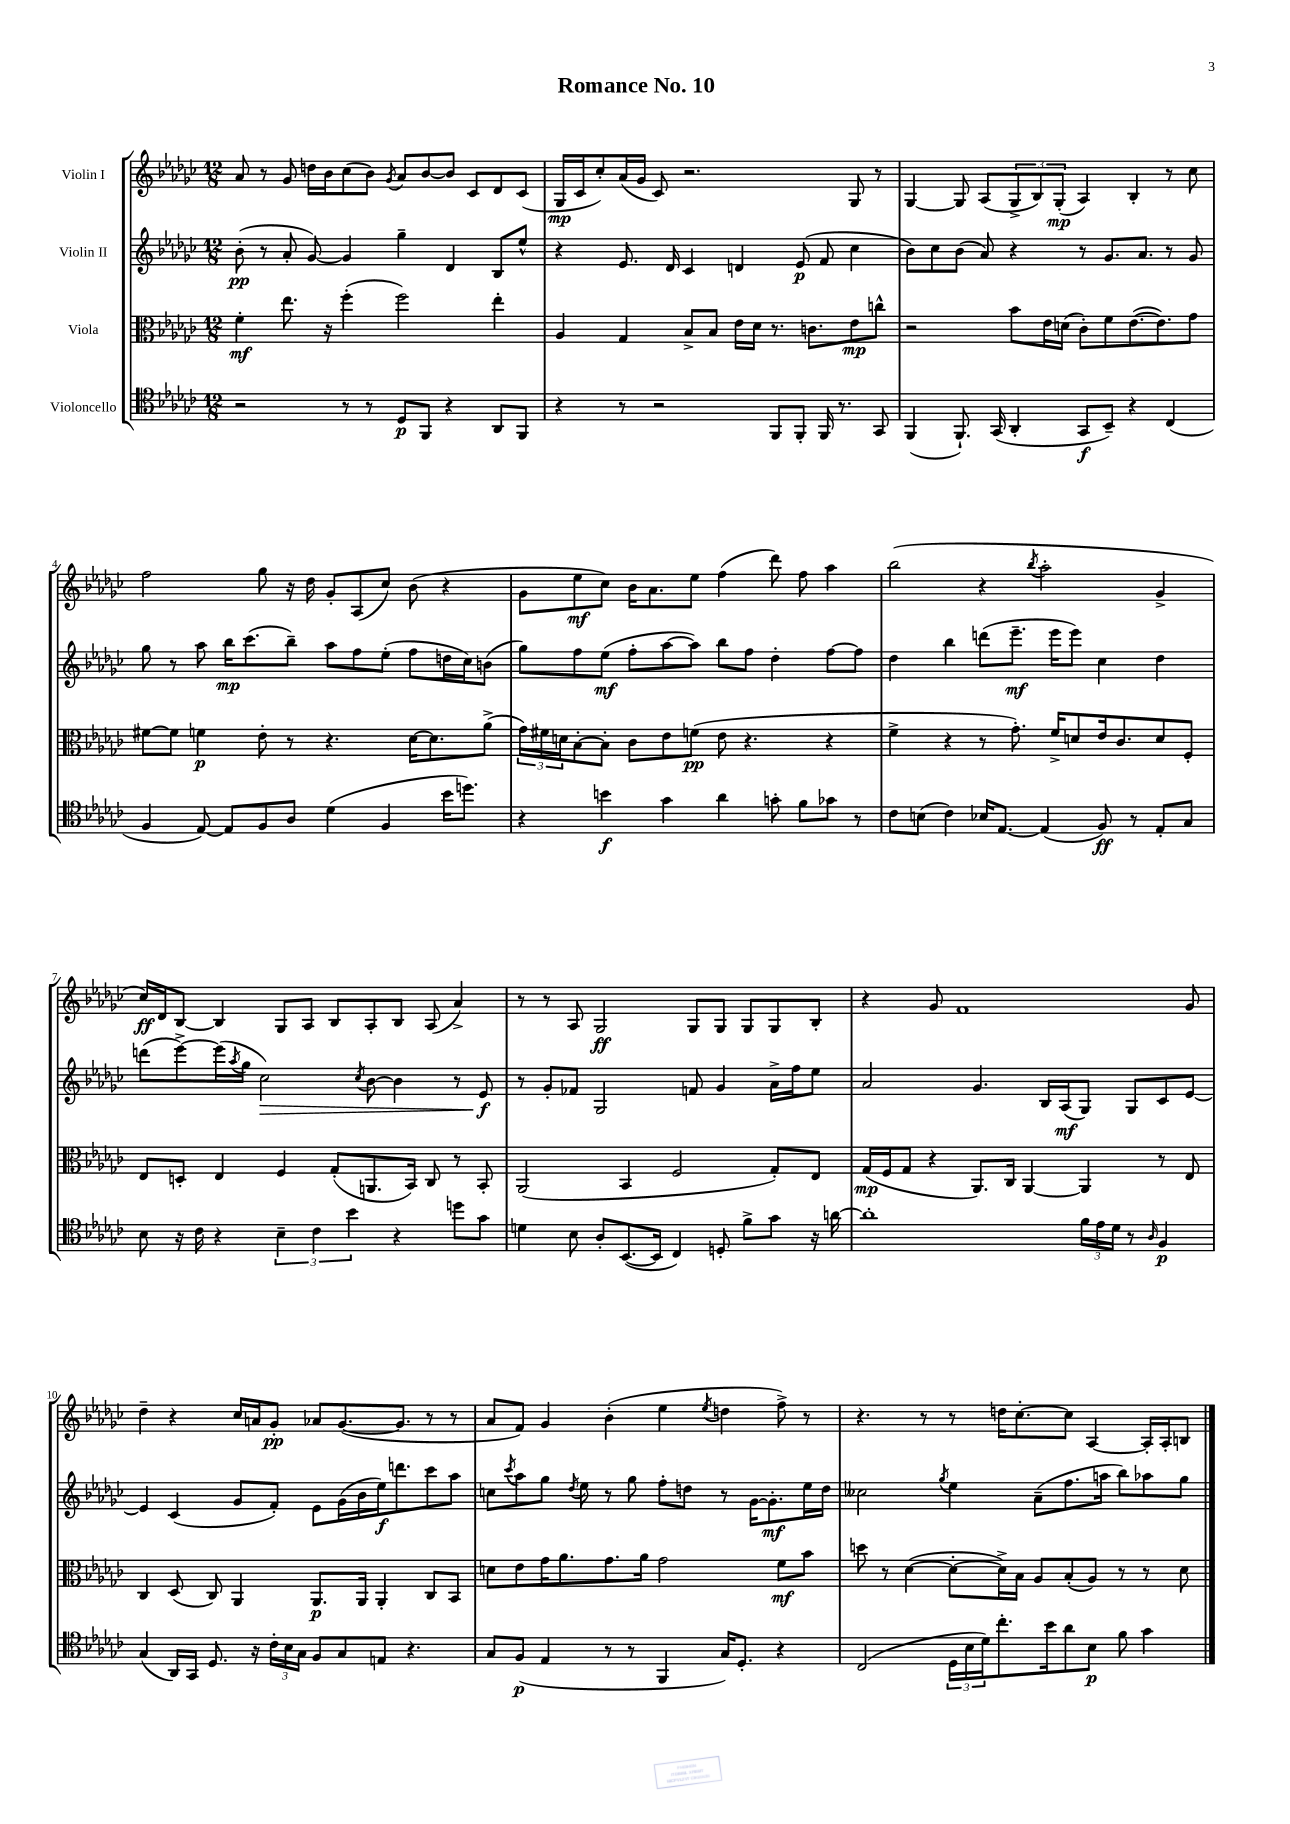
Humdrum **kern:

**kern	**kern	**kern	**kern
*staff4	*staff3	*staff2	*staff1
*clefC4	*clefC3	*clefG2	*clefG2
*k[b-e-a-d-g-c-]	*k[b-e-a-d-g-c-]	*k[b-e-a-d-g-c-]	*k[b-e-a-d-g-c-]
*M12/8	*M12/8	*M12/8	*M12/8
2r	4f'	(8b-'	8a-
.	.	8r	8r
.	8.ee-	8a-'	8g-
.	.	[8g-)	16dd
.	16r	.	16b-
8r	(4ff'	4g-]	(8cc-
8r	.	.	8b-)
.	.	.	8qg-
8D-	2ff)	4gg-~	8a-
8FF	.	.	[8b-
4r	.	4d-	8b-]
.	.	.	8c-
8AA-	4ee-'	8B-	8d-
8FF	.	8ee-^^	(8c-
=	=	=	=
4r	4A-	4r	16G-
.	.	.	16c-
.	.	.	8cc-')
8r	4G-	8.e-	(16a-
.	.	.	16g-
2r	.	.	8c-)
.	.	16d-	.
.	8B-^	4c-	2.r
.	8B-	.	.
.	16e-	4d	.
.	16d-	.	.
8FF	8.r	.	.
8FF'	.	(8e-	.
.	8.c	.	.
16FF	.	8f	.
8.r	.	.	.
.	8e-	4cc-	8G-
8GG-	8cc^^	.	8r
=	=	=	=
(4FF	2r	8b-)	[4G-
.	.	8cc-	.
8.FF`)	.	(8b-	8G-]
.	.	8a-)	(8A-
(16GG-	.	.	.
4AA-'	8b-	4r	12G-^
.	.	.	12B-)
.	16e-	.	.
.	.	.	(12G-'
.	(16d	.	.
8GG-	8c-')	8r	4A-)
8BB-~)	8f	8.g-	.
4r	([8.e-	.	4B-'
.	.	8.a-	.
.	8.e-])	.	.
(4C-	.	8r	8r
.	8g-	8g-	8cc-
=	=	=	=
4F	[8f#	8gg-	2ff
.	8f#]	8r	.
[8E-)	4f	8aa-	.
8E-]	.	16bb-	.
.	.	(8.ccc-	.
8F	8e-'	.	8gg-
8A-	8r	8bb-~)	16r
.	.	.	16dd-
(4d-	4.r	8aa-	8g-'
.	.	8ff	(8A-
4F	.	(8ee-'	8cc-)
.	[16d-	8ff	(8b-
.	8.d-]	.	.
16b-	.	16dd	4r
8.dd)	.	16cc-)	.
.	(8a-^	(8b	.
=	=	=	=
4r	24g-)	8gg-)	8g-
.	24f#	.	.
.	24d	.	.
.	[8B-'	8ff	8ee-
4b	8B-']	(8ee-	8cc-)
.	8c-	8ff'	16b-
.	.	.	8.a-
4g-	8e-	[8aa-	.
.	(8f	8aa-])	8ee-
4a-	8e-	8bb-	(4ff
.	4.r	8ff	.
8g'	.	4dd-'	8ddd-)
8f	.	.	8ff
8g-	4r	[8ff	4aa-
8r	.	8ff]	.
=	=	=	=
8c-	4f^	4dd-	(2bb-
(8B	.	.	.
4c-)	4r	4bb-	.
16B-	8r	(8ddd	4r
[8.E-	.	.	.
.	8.g-')	8.eee-~	.
.	.	.	8qbb-
(4E-]	.	.	2aa-'
.	16f^	16eee-	.
.	8d	8eee-)	.
8F)	16e-	4cc-	.
.	8.c-	.	.
8r	.	.	.
8E-'	8d	4dd-	4g-^
8G-	8F'	.	.
=	=	=	=
8B-	8E-	(8ddd	16cc-)
.	.	.	16d-
16r	8D'	[8eee-^)	[8B-
16c-	.	.	.
4r	4E-	(16eee-]	4B-]
.	.	8qaa-	.
.	.	16gg-	.
.	.	2cc-)	.
6B-~	4F	.	8G-
.	.	.	8A-
6c-	.	.	.
.	(8G-'	.	8B-
6b-	.	.	.
.	.	8qcc-	.
.	8.AA	[8b-	8A-'
4r	.	4b-]	8B-
.	16BB-)	.	.
.	8C-	.	(8A-
8dd	8r	8r	4a-^)
8g-	8BB-'	8e-	.
=	=	=	=
4d	(2AA-	8r	8r
.	.	8g-'	8r
8B-	.	8f-	8A-
8A-'	.	2G-	2G-
([8.BB-	4BB-	.	.
16BB-]	.	.	.
4C-)	2F	.	.
.	.	8f	8G-
8D'	.	4g-	8G-
8f^	.	.	8G-
8g-	8G-')	16a-^	8G-
.	.	16ff	.
16r	8E-	8ee-	8B-'
[16a	.	.	.
=	=	=	=
1a']	(16G-	2a-	4r
.	16F	.	.
.	8G-	.	.
.	4r	.	8g-
.	.	.	1f
.	8.AA-)	4.g-	.
.	16C-	.	.
.	[4AA-	.	.
.	.	16B-	.
.	.	(16A-	.
24f	4AA-]	8G-)	.
24e-	.	.	.
24d-	.	.	.
8r	.	8G-	.
16qqA-	.	.	.
4F	8r	8c-	.
.	8E-	[8e-	8g-
=	=	=	=
(4G-	4C-	4e-]	4dd-~
16AA-)	(8D-	(4c-	4r
16GG-	.	.	.
8.D-	8C-)	.	.
.	4AA-	8g-	16cc-
16r	.	.	16a
24c-'	.	8f')	8g-'
24B-	.	.	.
24G-	.	.	.
8F	8.AA-	8e-	8a-
8G-	.	(16g-	([8.g-
.	16AA-	16b-	.
8E	4AA-'	16ee-)	.
.	.	8.ddd	8.g-]
4.r	.	.	.
.	8C-	8ccc-	8r
.	8BB-	8aa-	8r
=	=	=	=
8G-	8d	8cc	8a-
.	.	8qccc-	.
(8F	8e-	8aa-	8f)
4E-	16g-	8gg-	4g-
.	8.a-	.	.
.	.	8qdd-	.
.	.	8ee-	.
8r	8.g-	8r	(4b-'
8r	.	8gg-	.
.	16a-	.	.
4FF	2g-	8ff'	4ee-
.	.	8dd	.
.	.	.	8qee-
16G-)	.	8r	4dd
8.D-'	.	.	.
.	.	[16g-	.
.	.	8.g-']	.
4r	8f	.	8ff^)
.	8b-	16ee-	8r
.	.	16dd	.
=	=	=	=
(2C-	8dd	2cc--	4.r
.	8r	.	.
.	([4d-	.	.
.	.	.	8r
.	.	8qgg-	.
24D-	8d-'_	4ee-	8r
24B-	.	.	.
24d-)	.	.	.
8.cc-'	16d-^])	.	16dd
.	16B-	.	[8.cc-'
.	8A-	(8a-~	.
16b-	.	.	.
8a-	(8B-'	8.ff	8cc-]
8B-	8A-)	.	[4A-
.	.	16aa	.
8f	8r	8bb-)	.
4g-	8r	8aa-	16A-']
.	.	.	16A-'
.	8d-	8gg-	8B
==	==	==	==
*-	*-	*-	*-
